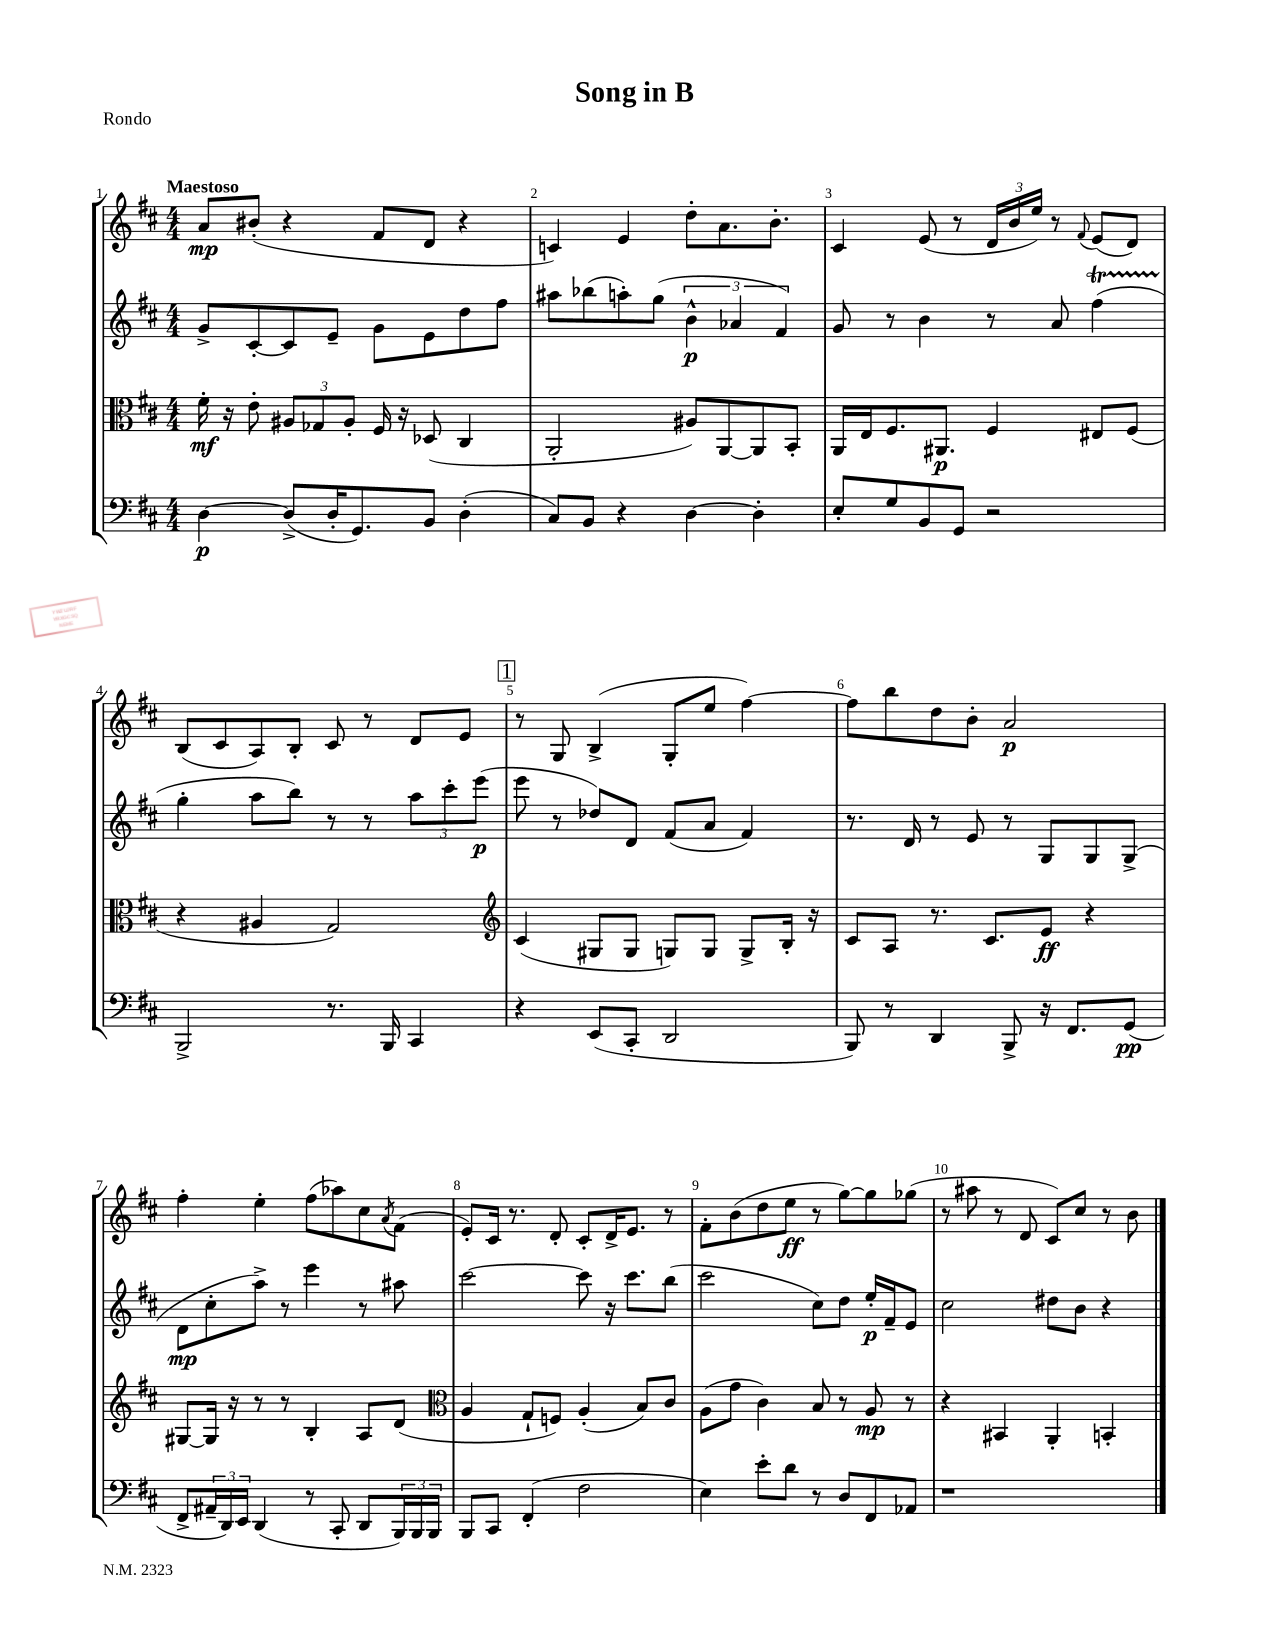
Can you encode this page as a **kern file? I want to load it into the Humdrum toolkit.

**kern	**dynam	**kern	**dynam	**kern	**dynam	**kern	**dynam
*part4	*part4	*part3	*part3	*part2	*part2	*part1	*part1
*staff4	*staff4	*staff3	*staff3	*staff2	*staff2	*staff1	*staff1
*clefF4	*	*clefC3	*	*clefG2	*	*clefG2	*
*k[f#c#]	*	*k[f#c#]	*	*k[f#c#]	*	*k[f#c#]	*
*M4/4	*	*M4/4	*	*M4/4	*	*M4/4	*
=1	=1	=1	=1	=1	=1	=1	=1
!	!	!	!	!	!	!LO:TX:a:B:t=Maestoso	!
[4D\	p	16f#'\	mf	8g^/L	.	8a/L	mp
.	.	16r	.	.	.	.	.
.	.	8e'\	.	[8c#'/	.	(8b#X'/J	.
(8D^/L]	.	12A#X/L	.	8c#/]	.	4r	.
.	.	12G-X/	.	.	.	.	.
16D'/K	.	.	.	8e~/J	.	.	.
.	.	12A#'/J	.	.	.	.	.
8.GG/)	.	.	.	.	.	.	.
.	.	16F#/	.	8g\L	.	8f#/L	.
.	.	16r	.	.	.	.	.
8BB/J	.	(8D-X/	.	8e\	.	8d/J	.
(4D'\	.	4C#/	.	8dd\	.	4r	.
.	.	.	.	8ff#\J	.	.	.
=2	=2	=2	=2	=2	=2	=2	=2
8C#/L)	.	2AA'/	.	8aa#X\L	.	4cn/)	.
8BB/J	.	.	.	(8bb-X\	.	.	.
4r	.	.	.	8aan'\)	.	4e/	.
.	.	.	.	(8gg\J	.	.	.
[4D\	.	8A#X/L)	.	6b^^\	p	8dd'\L	.
.	.	[8AA/	.	.	.	8.a\	.
.	.	.	.	6a-X/	.	.	.
4D'\]	.	8AA/]	.	.	.	.	.
.	.	.	.	.	.	8.b'\J	.
.	.	.	.	6f#/)	.	.	.
.	.	8BB'/J	.	.	.	.	.
=3	=3	=3	=3	=3	=3	=3	=3
8E'/L	.	16AA/LL	.	8g/	.	4c#/	.
.	.	16E/J	.	.	.	.	.
8G/	.	8.F#/	.	8r	.	.	.
8BB/	.	.	.	4b\	.	(8e/	.
.	.	8.AA#X/J	p	.	.	.	.
8GG/J	.	.	.	.	.	8r	.
2r	.	4F#/	.	8r	.	24d/LL	.
.	.	.	.	.	.	24b/	.
.	.	.	.	.	.	24ee/JJ)	.
.	.	.	.	8a/	.	8r	.
.	.	.	.	.	.	8qqf#/	.
.	.	8E#X/L	.	(4ff#t\	.	(8e/L	.
.	.	(8F#/J	.	.	.	8d/J)	.
!!LO:LB:g=z
=4	=4	=4	=4	=4	=4	=4	=4
2BBB^/	.	4r	.	4gg'\	.	(8B/L	.
.	.	.	.	.	.	8c#/	.
.	.	4A#X/	.	8aa\L	.	8A/)	.
.	.	.	.	8bb\J)	.	8B'/J	.
8.r	.	2G/)	.	8r	.	8c#/	.
.	.	.	.	8r	.	8r	.
16BBB/	.	.	.	.	.	.	.
4CC#/	.	.	.	12aa\L	.	8d/L	.
.	.	.	.	12ccc#'\	.	.	.
.	.	.	.	.	.	8e/J	.
.	.	.	.	(12eee\J	p	.	.
!!LO:REH:place=s1:t=1
=5	=5	=5	=5	=5	=5	=5	=5
*	*	*clefG2	*	*	*	*	*
4r	.	(4c#/	.	8eee\	.	8r	.
.	.	.	.	8r	.	8G/	.
(8EE/L	.	8G#X/L	.	8dd-X/L)	.	(4B^/	.
8CC#'/J	.	8G#/J	.	8d/J	.	.	.
2DD/	.	8Gn/L)	.	(8f#/L	.	8G'/L	.
.	.	8G/J	.	8a/J	.	8ee/J	.
.	.	8G^/L	.	4f#/)	.	[4ff#\)	.
.	.	16B'/Jk	.	.	.	.	.
.	.	16r	.	.	.	.	.
=6	=6	=6	=6	=6	=6	=6	=6
8BBB/)	.	8c#/L	.	8.r	.	8ff#\L]	.
8r	.	8A/J	.	.	.	8bb\	.
.	.	.	.	16d/	.	.	.
4DD/	.	8.r	.	8r	.	8dd\	.
.	.	.	.	8e/	.	8b'\J	.
.	.	8.c#/L	.	.	.	.	.
8BBB^/	.	.	.	8r	.	2a/	p
16r	.	8e/J	ff	8G/L	.	.	.
8.FF#/L	.	.	.	.	.	.	.
.	.	4r	.	8G/	.	.	.
(8GG/J	pp	.	.	(8G^/J	.	.	.
!!LO:LB:g=z
=7	=7	=7	=7	=7	=7	=7	=7
8FF#^/L	.	[8G#X/L	.	8d\L	mp	4ff#'\	.
24AA#X~/L	.	16G#/Jk]	.	8cc#'\	.	.	.
24DD/)	.	.	.	.	.	.	.
.	.	16r	.	.	.	.	.
24EE/JJ	.	.	.	.	.	.	.
(4DD/	.	8r	.	8aa^\J)	.	4ee'\	.
.	.	8r	.	8r	.	.	.
8r	.	4B'/	.	4eee\	.	(8ff#\L	.
8CC#'/	.	.	.	.	.	8aa-X\)	.
8DD/L	.	8A/L	.	8r	.	8cc#\	.
.	.	.	.	.	.	8qa/	.
24BBB/L)	.	(8d/J	.	8aa#X\	.	(8f#\J	.
24BBB/	.	.	.	.	.	.	.
24BBB/JJ	.	.	.	.	.	.	.
=8	=8	=8	=8	=8	=8	=8	=8
*	*	*clefC3	*	*	*	*	*
8BBB/L	.	4A/	.	[2ccc#\	.	8e'/L)	.
8CC#/J	.	.	.	.	.	16c#/Jk	.
.	.	.	.	.	.	8.r	.
(4FF#'/	.	8G`/L	.	.	.	.	.
.	.	8Fn/J)	.	.	.	8d'/	.
2F#\	.	(4A'/	.	8ccc#\]	.	8c#'/L	.
.	.	.	.	16r	.	16d^/K	.
.	.	.	.	8.ccc#\L	.	8.e/J	.
.	.	8B/L)	.	.	.	.	.
.	.	8c#/J	.	(8bb\J	.	8r	.
=9	=9	=9	=9	=9	=9	=9	=9
4E\)	.	(8A\L	.	2ccc#\	.	8f#'\L	.
.	.	8g\J	.	.	.	(8b\	.
8e'\L	.	4c#\)	.	.	.	8dd\	.
8d\J	.	.	.	.	.	8ee\J	ff
8r	.	8B/	.	8cc#\L)	.	8r	.
8D/L	.	8r	.	8dd\J	.	[8gg\L)	.
8FF#/	.	8A/	mp	16ee'/LL	p	8gg\]	.
.	.	.	.	16f#~/J	.	.	.
8AA-X/J	.	8r	.	8e/J	.	(8gg-X\J	.
=10	=10	=10	=10	=10	=10	=10	=10
1r	.	4r	.	2cc#\	.	8r	.
.	.	.	.	.	.	8aa#X\	.
.	.	4BB#X/	.	.	.	8r	.
.	.	.	.	.	.	8d/	.
.	.	4AA'/	.	8dd#X\L	.	8c#/L)	.
.	.	.	.	8b\J	.	8cc#/J	.
.	.	4BBn'/	.	4r	.	8r	.
.	.	.	.	.	.	8b\	.
==	==	==	==	==	==	==	==
*-	*-	*-	*-	*-	*-	*-	*-
